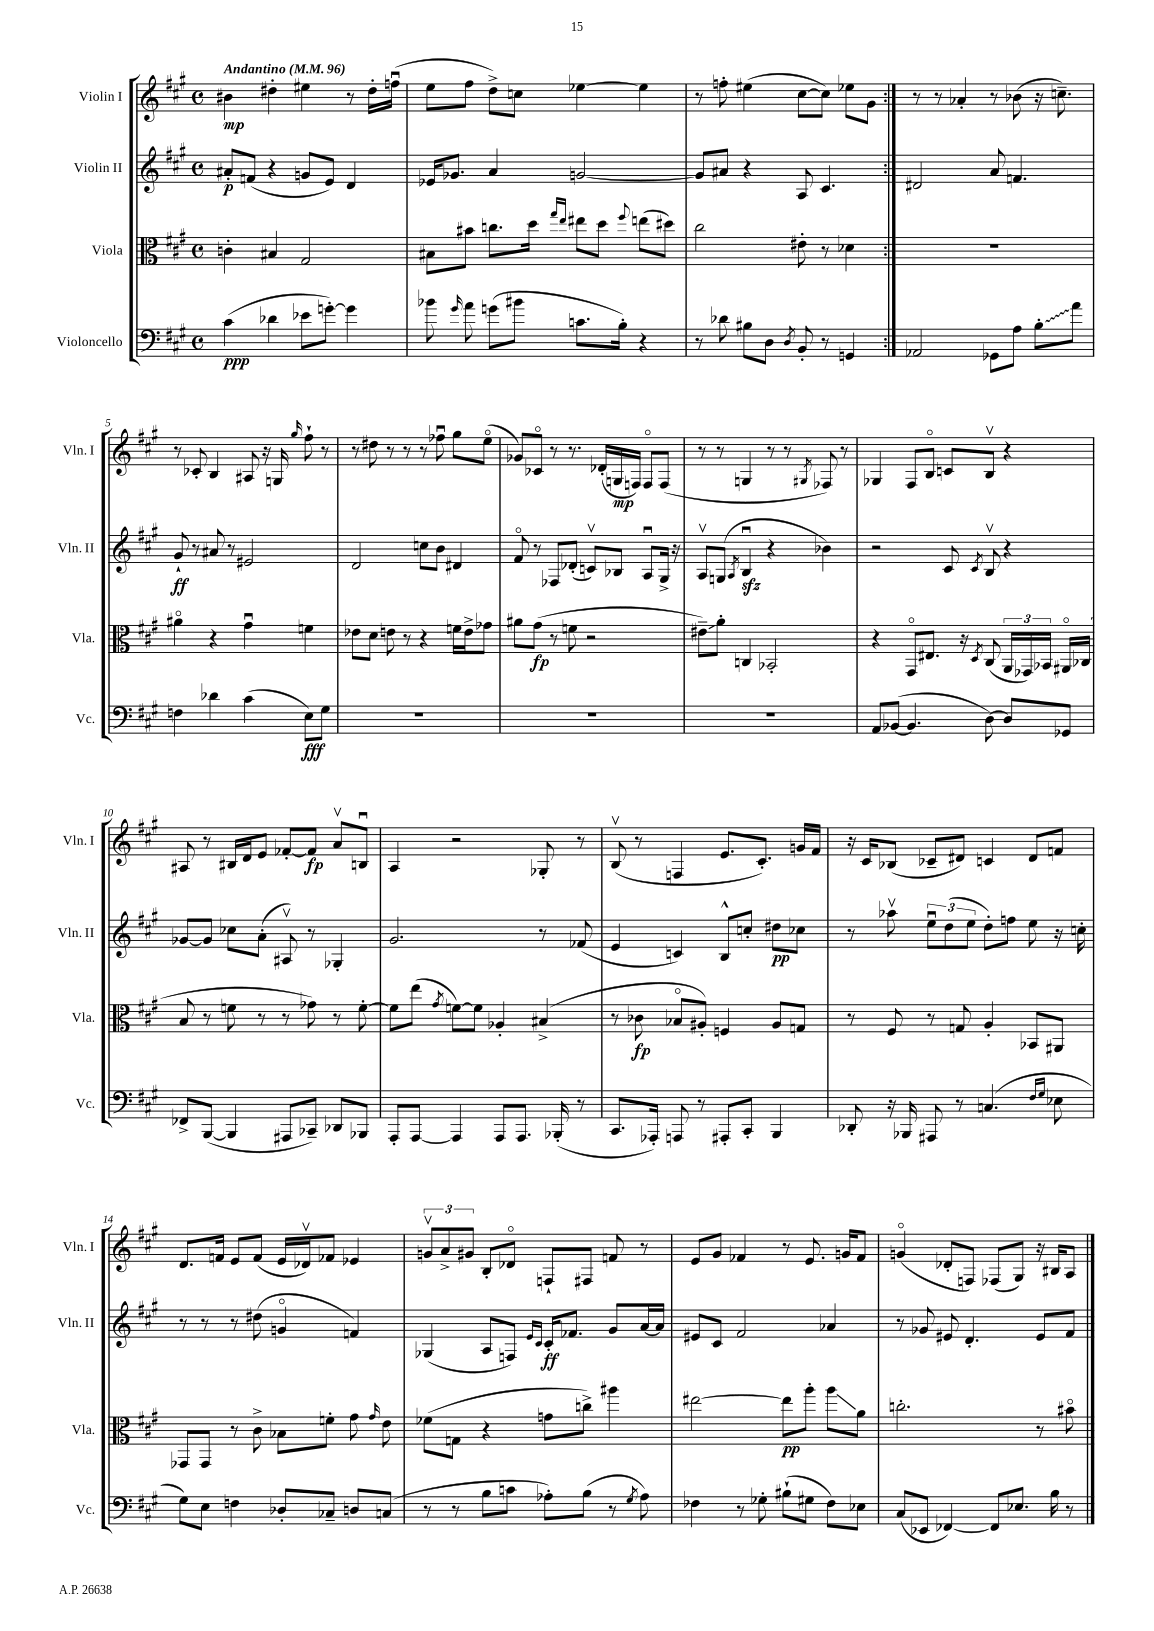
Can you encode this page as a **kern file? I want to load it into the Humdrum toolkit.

**kern	**kern	**kern	**kern
*staff4	*staff3	*staff2	*staff1
*clefF4	*clefC3	*clefG2	*clefG2
*k[f#c#g#]	*k[f#c#g#]	*k[f#c#g#]	*k[f#c#g#]
*M4/4	*M4/4	*M4/4	*M4/4
*met(c)	*met(c)	*met(c)	*met(c)
*MM96	*MM96	*MM96	*MM96
(4c#	4c'	8a#'	4b#
.	.	(8f	.
4d-	4B#	4r	4dd#'
8e-	2G#	8g	4ee#
[8g')	.	8e)	.
4g]	.	4d	8r
.	.	.	16dd#'
.	.	.	(16ffu
=	=	=	=
8b-	8B#	16e-	8ee
.	.	8.g-	.
16qqg#	.	.	.
8a	8b#	.	8ff#
(8g	8.cc	4a	8dd^)
8b#	.	.	8cc
.	16dd	.	.
.	16qqgg#	.	.
.	16qqee	.	.
8.c	8ee#	[2g	[4ee-
.	8dd	.	.
16B')	.	.	.
.	8qqff#	.	.
4r	(8ee	.	4ee-]
.	8dd#)	.	.
=	=	=	=
8r	2cc#	8g]	8r
8d-	.	8a#	8ff'
8B#	.	4r	(4ee#
8D	.	.	.
8qD	.	.	.
8BB'	8e#'	8A	[8cc#
8r	8r	4.c#	8cc#])
4GG	4d-	.	8ee-
.	.	.	8g#
=:|!	=:|!	=:|!	=:|!
2AA-	1r	2d#	8r
.	.	.	8r
.	.	.	4a-'
8GG-	.	8a	8r
8A	.	4.f	(8b-
8B'	.	.	16r
.	.	.	8.cc~)
8a	.	.	.
=	=	=	=
4F	4a#o	8g#`	8r
.	.	8r	8c-'
4d-	4r	8a#	4B
.	.	8r	.
(4c#	4g#u	2e#	8A#
.	.	.	16r
.	.	.	16G
.	.	.	16qqgg#
8E)	4f	.	8ff#`
8G#	.	.	8r
=	=	=	=
1r	8e-	2d	8r
.	8d	.	8dd#
.	8e	.	8r
.	8r	.	8r
.	4r	8cc	8r
.	.	8b	8ff-u
.	16f	4d#	8gg#
.	16e^	.	.
.	8g-	.	(8eeo
=	=	=	=
1r	8a#	8f#o	8g-)
.	(8g#	8r	8c-o
.	8r	8F-	8r
.	8f	(8d-'	8.r
.	2r	8cv)	.
.	.	.	(16d-'
.	.	8B-	16G
.	.	.	16F)
.	.	8Au	8Fo
.	.	16G#^	(8F
.	.	16r	.
=	=	=	=
1r	8e#~)	8Av	8r
.	8a'	(8G	8r
.	.	8qA	.
.	4C	4Bu	4G
.	2BB-'	4r	8r
.	.	.	8r
.	.	.	8qG#
.	.	4b-)	8F-)
.	.	.	8r
=	=	=	=
8AA	4r	2r	4G-
([8BB-	.	.	.
4.BB-]	8GG#o	.	8F#
.	8.E#	.	8Bo
.	.	8c#	8c
.	16r	.	.
.	8qD	8qc#	.
[8D)	(8C#	8Bv	8Bv
8D]	24AA	4r	4r
.	24GG-)	.	.
.	24BB-	.	.
8GG-	16AA#o	.	.
.	(16C-	.	.
=	=	=	=
8FF-^	8B	[8g-	8A#
([8BBB	8r	8g-]	8r
4BBB]	8f	8cc-	16B#
.	.	.	16d
.	8r	(8a'	8e
8AAA#	8r	8A#v)	[8f-'
8CC-~)	8g-)	8r	8f-]
8DD-	8r	4G-'	8av
8BBB-	[8f'	.	8Bu
=	=	=	=
8AAA'	8f]	2.g#	4A
[8AAA	(8ee	.	.
.	8qg#	.	.
4AAA]	[8f)	.	2r
.	8f]	.	.
8AAA	4A-'	.	.
8.AAA	.	.	.
.	(4B#^	8r	8G-'
(16BBB-'	.	.	.
8r	.	(8f-	8r
=	=	=	=
8.CC#	8r	4e	(8Bv
.	8c-	.	8r
16AAA-')	.	.	.
8AAA	8B-o	4c)	4F
8r	8A#')	.	.
8AAA#'	4F	8B^^	8.e
8CC#'	.	8cc'	.
.	.	.	8.c#')
4BBB	8A#	8dd#	.
.	8G	8cc-	16g
.	.	.	16f#
=	=	=	=
8DD-'	8r	8r	16r
.	.	.	16c#
16r	8F#	8aa-v	(8B-
16BBB-	.	.	.
8AAA#	8r	12eeu	8c-~
.	.	(12dd	.
8r	8G	.	8d#)
.	.	12ee	.
(4.C	4A'	8dd')	4c
.	.	8ff	.
.	8BB-	8ee	8d#
16qqF#	.	.	.
16qqG#	.	.	.
8E-	8AA#	16r	8f
.	.	16cc'	.
=	=	=	=
8G#)	8GG-	8r	8.d
8E	8GG-	8r	.
.	.	.	16f
4F	8r	8r	8e
.	8c#^	(8dd#	(8f
8D-'	8B-	4go	16e
.	.	.	16d-v)
8C-~	8f'	.	8f-
8D	8g#	4f)	4e-
.	16qqg#	.	.
(8C	8e	.	.
=	=	=	=
8r	(8f-	(4G-	12gv
.	.	.	12a^
8r	8G	.	.
.	.	.	12g#
8B	4r	8A	8B'
8c	.	8F)	8d-o
.	.	16qqe	.
.	.	16qqc#	.
8A-')	8g	16c#'	8F`
.	.	8.f-	.
(8B	8cc^)	.	8F#
8r	4aa#	8g#	8f
8qG#	.	.	.
8A-)	.	[16a	8r
.	.	16a]	.
=	=	=	=
4F-	[2ee#	8e#	8e
.	.	8c#	8g#
8r	.	2f#	4f-
8G-'	.	.	.
(8B#`	8ee#]	.	8r
8G#	8aa'	.	8.e
8F-)	8aa	4a-	.
.	.	.	16g
8E-	8a	.	8f-
=	=	=	=
(8C#	2.cc'	8r	(4go
8EE-	.	8g-	.
[4FF-)	.	8e#	8d-'
.	.	4.d'	8F)
8FF-]	.	.	(8F-
8.E-	.	.	8G#)
.	8r	8e#	16r
16B	.	.	16B#
8r	8b#o	8f#	8A
==	==	==	==
*-	*-	*-	*-
